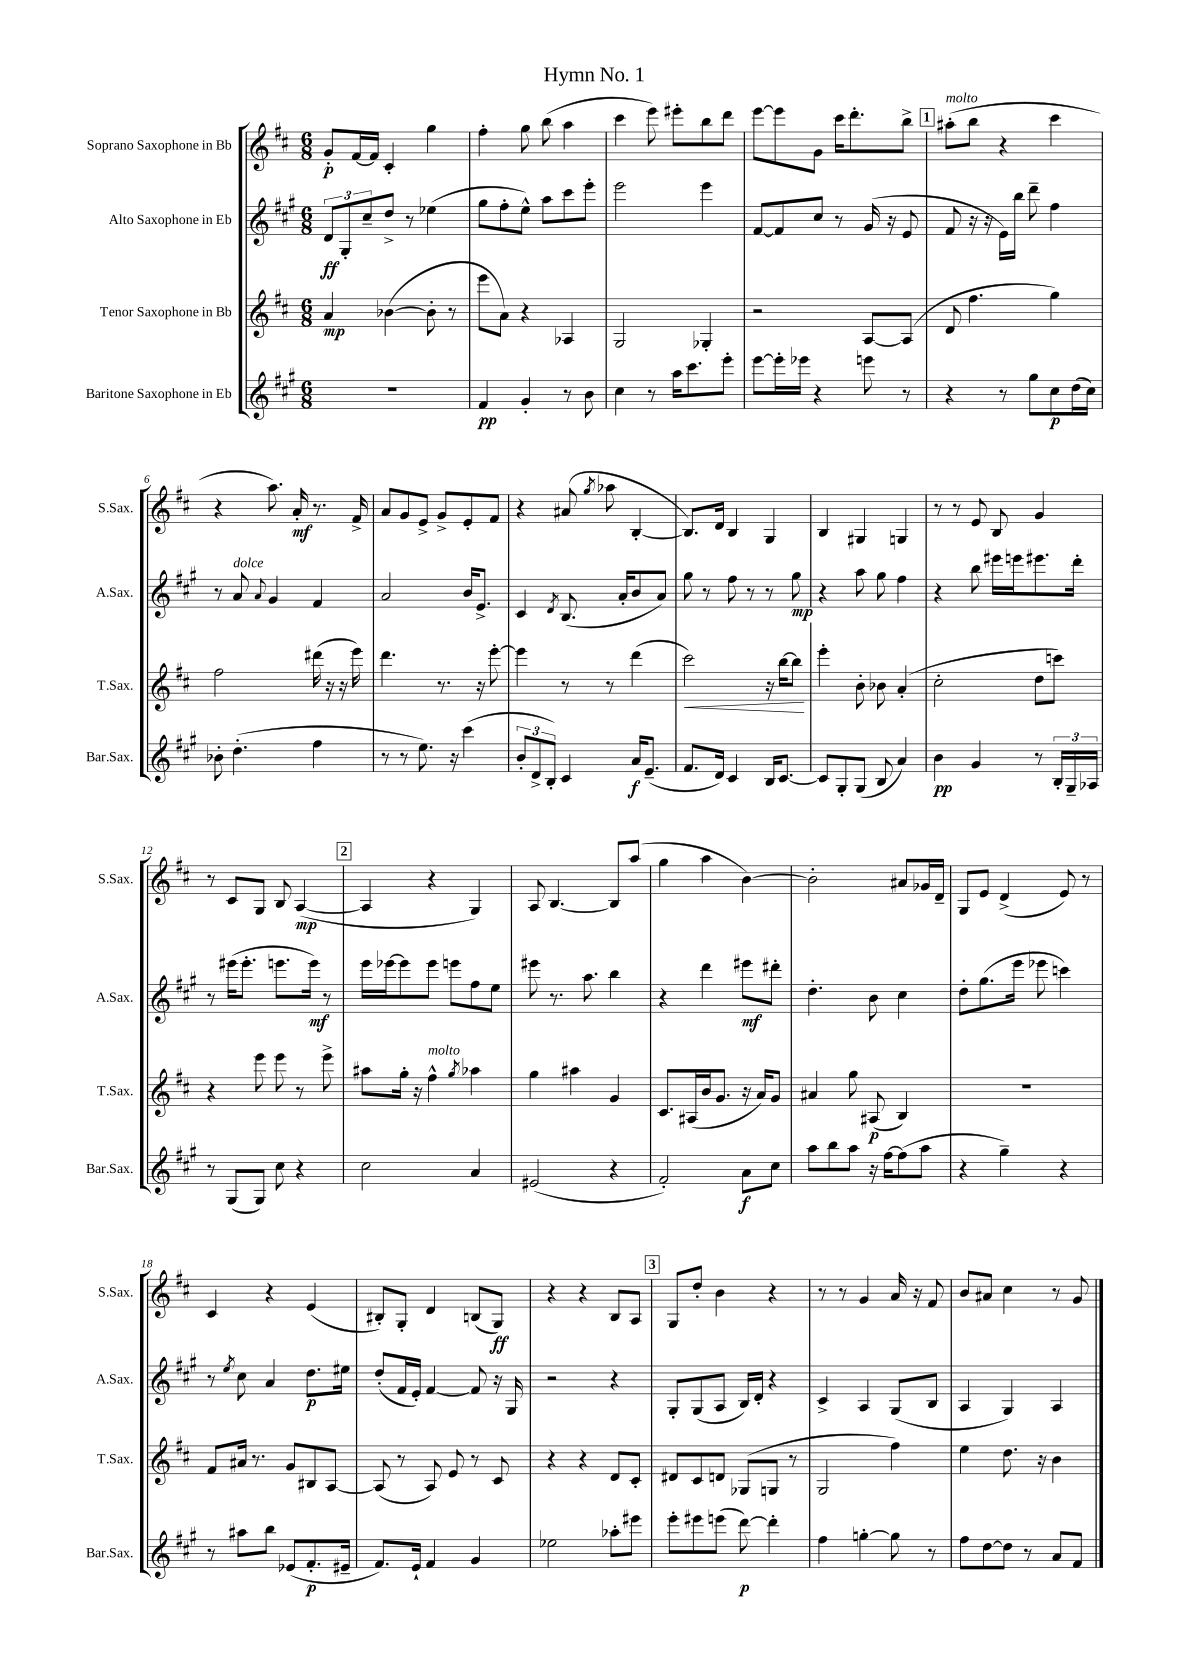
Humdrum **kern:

**kern	**kern	**kern	**kern
*staff4	*staff3	*staff2	*staff1
*clefG2	*clefG2	*clefG2	*clefG2
*k[f#c#g#]	*k[f#c#]	*k[f#c#g#]	*k[f#c#]
*M6/8	*M6/8	*M6/8	*M6/8
2.r	4a/	12d/L	8g'/L
.	.	12G#'/	.
.	.	.	[16f#/L
.	.	12cc#~/	.
.	.	.	16f#/]JJ
.	([4b-\	8dd^/J	4c#'/
.	.	8r	.
.	8b-'\]	(4ee-\	4gg\
.	8r	.	.
=	=	=	=
4f#/	8eee\L	8gg#\L	4ff#'\
.	8a\J)	8ff#'\	.
4g#'/	4r	8ee^^\J)	8gg\
.	.	8aa\L	(8bb\
8r	4A-/	8ccc#\	4aa\
8b\	.	8eee'\J	.
=	=	=	=
4cc#\	2G/	2eee\	4ccc#\
8r	.	.	8eee\)
16aa\LK	.	.	8eee#'\L
8.ccc#\	.	.	.
.	4G-'/	4eee\	8bb\
8eee'\J	.	.	8ddd\J
=	=	=	=
[8eee\L	2r	[8f#/L	[8eee\L
16eee'\]L	.	8f#/]	8eee\]
16eee-\JJ	.	.	.
4r	.	8cc#/J	8g\J
.	.	8r	16ccc#\LK
.	.	.	8.ddd'\
8eee\	[8A/L	(16g#/	.
.	.	16r	.
8r	(8A/]J	8e/	8bb^\J
=	=	=	=
4r	8d/	8f#/	(8aa#'\L
.	4.ff#\	16r	8bb\J
.	.	16r	.
8r	.	16e\LL)	4r
.	.	16bb\JJ	.
8gg#\L	.	8ddd~\	.
8cc#\	4gg\)	4ff#\	4ccc#\
(16dd\L	.	.	.
16cc#\JJ)	.	.	.
=	=	=	=
8b-'\	2ff#\	8r	4r
(4.dd'\	.	8a/	.
.	.	8qqa/	.
.	.	4g#/	8.aa\)
.	.	.	16a'/
4ff#\	(16ddd#\	4f#/	8.r
.	16r	.	.
.	16r	.	.
.	16eee\)	.	16f#^/
=	=	=	=
8r	4.ddd\	2a/	8a/L
8r	.	.	8g/
8.ee\)	.	.	8e^/J
.	8.r	.	8g^/L
16r	.	.	.
(4ccc#\	.	16b/LK	8e'/
.	16r	8.e^/J	.
.	[8eee'\	.	8f#/J
=	=	=	=
12b'/L	4eee\]	4c#/	4r
12d^/	.	.	.
12B'/J)	.	.	.
.	.	8qd/	.
4c#/	8r	(8.B/	(8a#/
.	.	.	8qgg/
.	8r	.	8aa-\
.	.	16a'/LK	.
16a/LK	(4ddd\	8b/	[4B'/
(8.e~/J	.	.	.
.	.	8a/J)	.
=	=	=	=
8.f#/L	2ccc#\)	8gg#\	8.B/]L)
.	.	8r	.
16d/Jk)	.	.	16d/Jk
4c#/	.	8ff#\	4B/
.	.	8r	.
16B/LK	16r	8r	4G/
[8.c#/J	[16bb\LK	.	.
.	8bb\]J	8gg#\	.
=	=	=	=
8c#/]L	4eee'\	4r	4B/
8G#'/	.	.	.
(8G#/J	8b'\	8aa\	4G#/
8B/	8b-\	8gg#\	.
4a/)	(4a'/	4ff#\	4G/
=	=	=	=
4b\	2cc#'\	4r	8r
.	.	.	8r
4g#/	.	8bb\	8e/
.	.	16eee#\LL	8B/
.	.	16eee\J	.
8r	8dd\L	8.eee#\	4g/
24B'/LL	8ccc\J)	.	.
24G#~/	.	.	.
.	.	16ddd'\Jk	.
24A-/JJ	.	.	.
=	=	=	=
8r	4r	8r	8r
(8G#/L	.	(16eee#\LK	8c#/L
.	.	8.eee#'\J	.
8G#/J)	8eee\	.	8G/J
8cc#\	8eee\	8.eee\L	8B/
4r	8r	.	([4A/
.	.	16eee\Jk)	.
.	8eee^\	8r	.
=	=	=	=
2cc#\	8aa#\L	16eee\LL	4A/]
.	.	[16eee-\J	.
.	16gg'\Jk	8eee-\]	.
.	16r	.	.
.	4ff#^^\	8eee-\J	4r
.	.	8eee\L	.
.	8qgg/	.	.
4a/	4aa-\	8ff#\	4G/)
.	.	8ee\J	.
=	=	=	=
(2e#/	4gg\	8eee#\	8A/
.	.	8.r	[4.B/
.	4aa#\	.	.
.	.	8.aa\	.
4r	4g/	4bb\	8B/]L
.	.	.	(8aa/J
=	=	=	=
2f#'/)	8.c#/L	4r	4gg\
.	(16A#/L	.	.
.	16b/J	4ddd\	4aa\
.	8.g/J	.	.
8a\L	16r	8eee#\L	[4b\)
.	16a/LK)	.	.
8cc#\J	8g/J	8ddd#'\J	.
=	=	=	=
8aa\L	4a#/	4.dd'\	2b'\]
8bb\	.	.	.
8aa\J	8gg\	.	.
16r	(8A#/	8b\	.
[16ff#\LK	.	.	.
(8ff#\]	4B/)	4cc#\	8a#/L
8aa\J	.	.	16g-/L
.	.	.	16d~/JJ
=	=	=	=
4r	2.r	8dd'\L	8G/L
.	.	(8.gg#\	8e/J
4gg#~\)	.	.	(4d^/
.	.	16eee\Jk	.
.	.	8eee-\	.
4r	.	4ccc\)	8e/)
.	.	.	8r
=	=	=	=
8r	8f#/L	8r	4c#/
.	.	8qee/	.
8aa#\L	16a#/Jk	8cc#\	.
.	8.r	.	.
8bb\J	.	4a/	4r
(8e-/L	8g/L	.	.
8.f#'/	8B#/	8.dd\L	(4e/
.	[8A/J	.	.
16e#~/Jk	.	16ee#\Jk	.
=	=	=	=
8.f#/L)	(8A/]	(8dd'/L	8B#'/L)
.	8r	16f#/L	8G'/J
16e`/Jk	.	16e'/JJ)	.
4f#/	8A/)	[4f#/	4d/
.	8e/	.	.
4g#/	8r	8f#/]	(8B/L
.	8c#/	16r	8G/J)
.	.	16G#/	.
=	=	=	=
2ee-\	4r	2r	4r
.	4r	.	4r
8aa-'\L	8d/L	4r	8B/L
8eee#\J	8c#'/J	.	8A/J
=	=	=	=
8eee'\L	8d#/L	8G#'/L	8G/L
8eee#\	8c#/	(8G#/	8dd'/J
(8eee\J	8d/J	8A/J	4b\
[8ddd\)	(8G-/L	16B/LL)	.
.	.	16d'/JJ	.
4ddd'\]	8G/J	4r	4r
.	8r	.	.
=	=	=	=
4ff#\	2G/	4c#^/	8r
.	.	.	8r
[4gg'\	.	4A/	4g/
8gg\]	4ff#\)	(8G#/L	16a/
.	.	.	16r
8r	.	8B/J	8f#/
=	=	=	=
8ff#\L	4ee\	4A/	8b/L
[8dd\	.	.	8a#/J
8dd\]J	8.dd\	4G#/)	4cc#\
8r	.	.	.
.	16r	.	.
8a/L	4b\	4A/	8r
8f#/J	.	.	8g/
==	==	==	==
*-	*-	*-	*-
